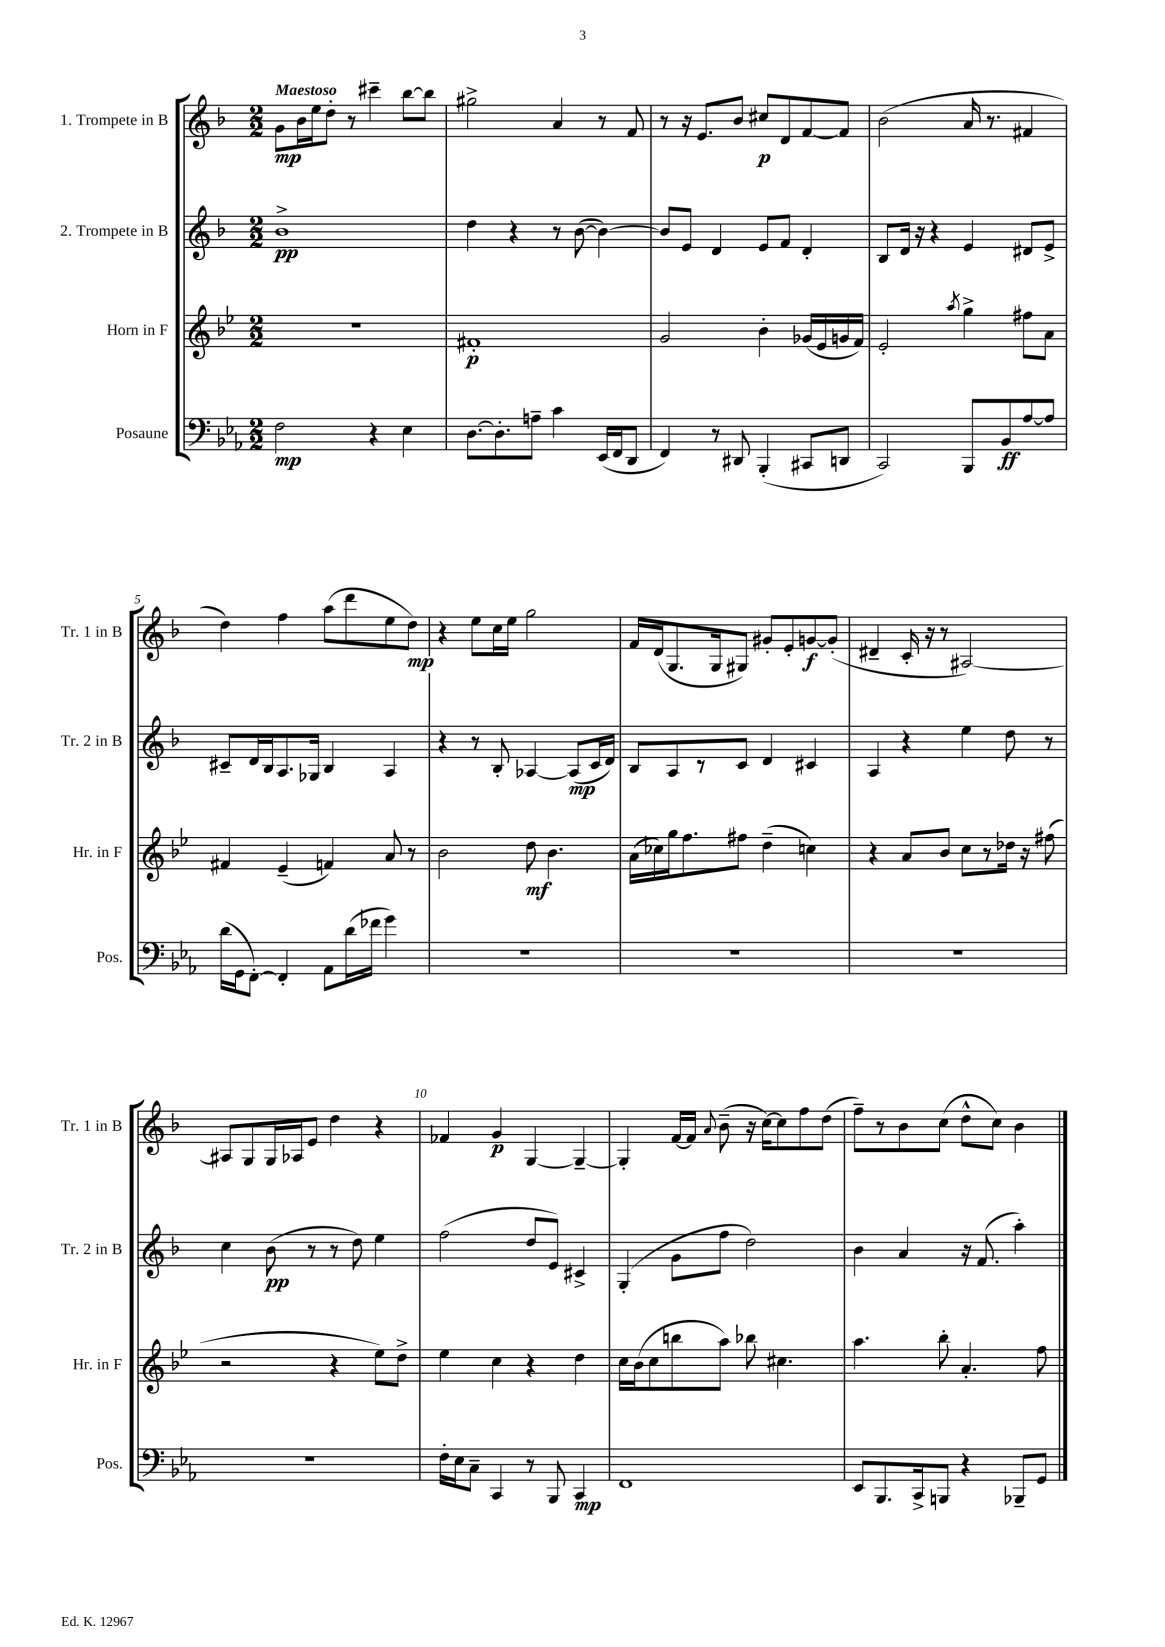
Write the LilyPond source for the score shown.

<<
\new StaffGroup <<
\new Staff = "s0" \with { instrumentName = "1. Trompete in B" shortInstrumentName = "Tr. 1 in B" } {
    \clef treble \key f \major \numericTimeSignature \time 2/2 \tempo "Maestoso"
    \autoBeamOff g'8[\mp bes'16 e''16 d''8]-. r8 cis'''4-- bes''8[~ bes''8] |
    gis''2-> a'4 r8 f'8 |
    r8 r16 e'8.[ bes'8] cis''8[\p d'8 f'8~ f'8] |
    bes'2( a'16 r8. fis'4 |
    d''4) f''4 a''8[( d'''8 e''8 d''8]\mp) |
    r4 e''8[ c''16 e''16] g''2 |
    f'16[ d'16( g8. g16 gis8]) gis'8[-. e'8-. g'8~\f g'8]-.( |
    dis'4-- c'16-. r16 r8 ais2~) |
    ais8[ g8 g16 aes16 e'8] d''4 r4 |
    fes'4 g'4\p g4~ g4~-- |
    g4-. f'16[~ f'16] \appoggiatura { a'8 } bes'8--( r16 c''16[~) c''8 f''8 d''8]( |
    f''8[--) r8 bes'8 c''8]( d''8[-^ c''8]) bes'4 \bar "|." |
}
\new Staff = "s1" \with { instrumentName = "2. Trompete in B" shortInstrumentName = "Tr. 2 in B" } {
    \clef treble \key f \major \numericTimeSignature \time 2/2
    \autoBeamOff bes'1->\pp |
    d''4 r4 r8 bes'8~( bes'4~) |
    bes'8[ e'8] d'4 e'8[ f'8] d'4-. |
    bes8[ d'16] r16 r4 e'4 dis'8[ e'8]-> |
    cis'8[-- d'16 bes16 a8. ges16] bes4 a4 |
    r4 r8 bes8-. aes4~ aes8[\mp( c'16 d'16]) |
    bes8[ a8 r8 c'8] d'4 cis'4 |
    a4 r4 e''4 d''8 r8 |
    c''4 bes'8\pp( r8 r8 d''8) e''4 |
    f''2( d''8[ e'8]) cis'4-> |
    g4-.( g'8[ f''8] d''2) |
    bes'4 a'4 r16 f'8.( a''4-.) \bar "|." |
}
\new Staff = "s2" \with { instrumentName = "Horn in F" shortInstrumentName = "Hr. in F" } {
    \clef treble \key bes \major \numericTimeSignature \time 2/2
    \autoBeamOff r1 |
    fis'1-.\p |
    g'2 bes'4-. ges'16[( ees'16 g'16 f'16]) |
    ees'2-. \acciaccatura { a''8 } g''4-> fis''8[ a'8] |
    fis'4 ees'4--( f'4) a'8 r8 |
    bes'2 d''8\mf bes'4. |
    a'16[( ces''16) g''16 f''8. fis''8] d''4--( c''4) |
    r4 a'8[ bes'8] c''8[ r8 des''16] r16 fis''8( |
    r2 r4 ees''8[) d''8]-> |
    ees''4 c''4 r4 d''4 |
    c''16[ bes'16( c''8 b''8 a''8]) bes''8 cis''4. |
    a''4. bes''8-. a'4.-. f''8 \bar "|." |
}
\new Staff = "s3" \with { instrumentName = "Posaune" shortInstrumentName = "Pos." } {
    \clef bass \key ees \major \numericTimeSignature \time 2/2
    \autoBeamOff f2\mp r4 ees4 |
    d8.[~ d8.-. a8]-- c'4 ees,16[( f,16 d,8] |
    f,4) r8 dis,8 bes,,4-.( cis,8[ d,8] |
    c,2) bes,,8[ bes,8\ff aes8~ aes8] |
    d'16[( g,16 f,8]~-.) f,4-. aes,8[ d'16( fes'16] g'4) |
    R1 |
    R1 |
    R1 |
    R1 |
    f16[-. ees16 c8]-- c,4 r8 bes,,8 c,4\mp |
    f,1 |
    ees,8[ bes,,8. c,16-> b,,8] r4 bes,,8[-- g,8] \bar "|." |
}
>>
>>
\layout { \context { \Score \override BarNumber.break-visibility = ##(#f #t #t) barNumberVisibility = #(every-nth-bar-number-visible 5) } }
